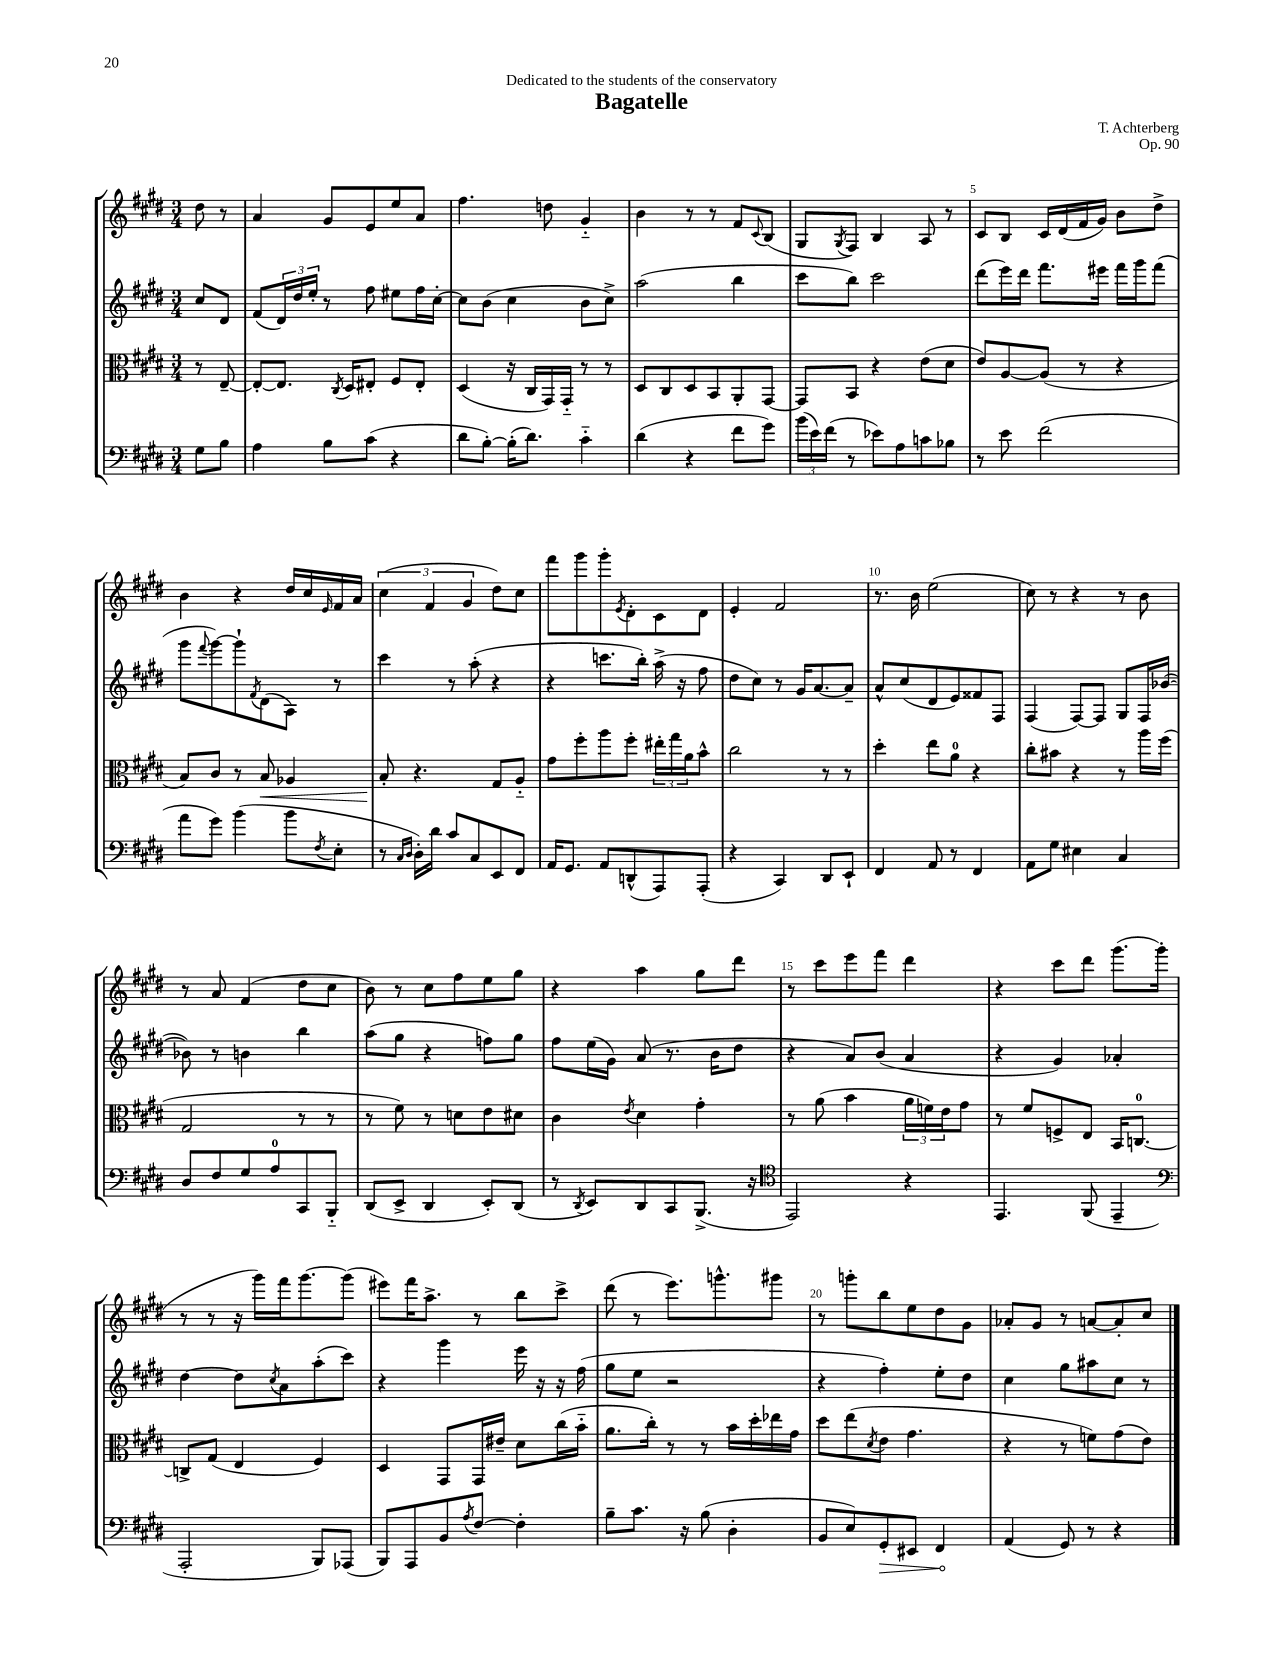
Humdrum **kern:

**kern	**kern	**kern	**kern
*staff4	*staff3	*staff2	*staff1
*clefF4	*clefC3	*clefG2	*clefG2
*k[f#c#g#d#]	*k[f#c#g#d#]	*k[f#c#g#d#]	*k[f#c#g#d#]
*M3/4	*M3/4	*M3/4	*M3/4
8G#	8r	8cc#	8dd#
8B	[8E~	8d#	8r
=	=	=	=
4A	8E'_	(8f#	4a
.	8.E]	24d#)	.
.	.	24dd#	.
.	.	24ee'	.
8B	.	8r	8g#
.	8qC#	.	.
.	16D#	.	.
(8c#	8E#'	8ff#	8e
4r	8F#	8ee#	8ee
.	8E#'	16ff#	8a
.	.	[16cc#'	.
=	=	=	=
8d#	(4D#	8cc#]	4.ff#
[8B')	.	(8b	.
(16B']	16r	4cc#	.
8.d#)	16C#	.	.
.	16GG#)	.	8dd
.	16GG#'~	.	.
4c#'~	8r	8b	4g#'~
.	8r	8cc#^)	.
=	=	=	=
(4d#	8D#	(2aa	4b
.	8C#	.	.
4r	8D#	.	8r
.	8BB	.	8r
8f#	8AA'	4bb	8f#
.	.	.	8qqc#
8g#)	[8GG#	.	(8B
=	=	=	=
(24b	8GG#]	8ccc#	8G#
24e)	.	.	.
(24f#	.	.	.
.	.	.	8qG#
8r	8BB	8bb)	8F#)
8e-)	4r	2ccc#	4B
8A	.	.	.
8c	(8e	.	8A
8B-	8d#	.	8r
=	=	=	=
8r	8e)	(8ddd#	8c#
8e	[8A	16eee)	8B
.	.	16ddd#	.
(2f#	(8A]	8.fff#	16c#
.	.	.	(16d#
.	8r	.	16f#
.	.	16eee#	16g#)
.	4r	16fff#	8b
.	.	16ggg#	.
.	.	(8fff#	8dd#^
=	=	=	=
8a	8B)	8ggg#	4b
.	.	8qqfff#	.
8g#)	8c#	[8ggg#)	.
(4b	8r	8ggg#`]	4r
.	.	8qf#	.
.	8B	(8d#	.
8b	4A-	8A)	16dd#
.	.	.	16cc#
8qF#	.	.	16qqe
8E'	.	8r	16f#
.	.	.	16a
=	=	=	=
8r	8B'	4ccc#	(6cc#
16qqC#	.	.	.
16qqD#	.	.	.
16D#')	4.r	.	.
.	.	.	6f#
16d#	.	.	.
8c#	.	8r	.
.	.	.	6g#
8C#	.	(8aa'	.
8EE	8G#	4r	8dd#)
8FF#	8A'~	.	8cc#
=	=	=	=
16AA	8g#	4r	8fff#
8.GG#	.	.	.
.	8ff#'	.	8ggg#
8AA	8aa	8.ccc	8ggg#'
.	.	.	8qe
(8DD^^	8ff#'	.	8d#'
.	.	16bb')	.
8AAA)	24ee#'	(16aa^	8c#
.	24gg#	.	.
.	.	16r	.
.	24a	.	.
(8AAA'	8b^^	8ff#	8d#
=	=	=	=
4r	2cc#	8dd#	4e'
.	.	8cc#)	.
4CC#)	.	8r	2f#
.	.	16g#	.
.	.	[8.a	.
8DD#	8r	.	.
8EE`	8r	8a~]	.
=	=	=	=
4FF#	4dd#'	8a^^	8.r
.	.	(8cc#	.
.	.	.	16b
8AA	8ee	8d#	(2ee
8r	8a	8e)	.
4FF#	4r	8f##	.
.	.	8F#	.
=	=	=	=
8AA	8cc#'	(4F#	8cc#)
8G#	8b#	.	8r
4E#	4r	[8F#)	4r
.	.	8F#]	.
4C#	8r	8G#	8r
.	16aa	16F#	8b
.	(16ff#	([16b-	.
=	=	=	=
8D#	2G#	8b-])	8r
8F#	.	8r	8a
8G#	.	4b	(4f#
8A	.	.	.
8CC#	8r	4bb	8dd#
8BBB'~	8r	.	8cc#
=	=	=	=
(8DD#	8r	(8aa	8b)
8EE^	8f#)	8gg#	8r
4DD#	8r	4r	8cc#
.	8d	.	8ff#
8EE')	8e	8ff)	8ee
(8DD#	8d#	8gg#	8gg#
=	=	=	=
8r	4c#	8ff#	4r
8qDD#	.	.	.
8EE)	.	(16ee	.
.	.	16g#)	.
.	8qe	.	.
8DD#	4d#	(8a	4aa
8CC#	.	8.r	.
(8.BBB^	4g#'	.	8gg#
.	.	16b	.
.	.	8dd#	8ddd#
16r	.	.	.
=	=	=	=
*clefC4	*	*	*
2EE)	8r	4r	8r
.	(8a	.	8ccc#
.	4b	8a)	8eee
.	.	(8b	8fff#
4r	24a	4a	4ddd#
.	24f)	.	.
.	24e	.	.
.	8g#	.	.
=	=	=	=
4.EE	8r	4r	4r
.	8f#	.	.
.	8F^	4g#)	8ccc#
(8FF#	8E	.	8ddd#
4EE~	16BB	4a-'	(8.ggg#
.	[8.C	.	.
.	.	.	16ggg#'
=	=	=	=
*clefF4	*	*	*
2AAA'	8C^]	[4dd#	8r
.	(8G#	.	8r
.	4E	8dd#]	16r
.	.	.	16ggg#)
.	.	8qcc#	.
.	.	8a	16fff#
.	.	.	[8.ggg#
8BBB)	4F#)	(8aa'	.
(8AAA-	.	8ccc#)	(8ggg#]
=	=	=	=
8BBB)	4D#	4r	8eee#)
8AAA	.	.	16fff#
.	.	.	8.aa^
8BB	8GG#	4ggg#	.
8qA	.	.	.
[8F#	16GG#	.	8r
.	16e#~	.	.
4F#']	8d#	16eee	8bb
.	.	16r	.
.	(16cc#	16r	8ccc#^
.	16b'~	(16ff#	.
=	=	=	=
8B~	8.a	8gg#	(8ddd#
8.c#	.	8ee	8r
.	16cc#')	.	.
.	8r	2r	8.eee)
16r	.	.	.
(8B	8r	.	.
.	.	.	8.ggg^^
4D#'	16b	.	.
.	16dd#'	.	.
.	16ee-	.	8ggg#
.	16g#	.	.
=	=	=	=
8BB	8dd#	4r	8r
8E)	(8ee	.	8ggg'
.	8qd#	.	.
8GG#'	8e	4ff#')	8bb
8EE#	4.g#	.	8ee
4FF#	.	8ee'	8dd#
.	.	8dd#	8g#
=	=	=	=
(4AA	4r	4cc#	8a-'
.	.	.	8g#
8GG#)	8r	8gg#	8r
8r	8f)	8aa#	[8a
4r	(8g#	8cc#	8a']
.	8e)	8r	8cc#
==	==	==	==
*-	*-	*-	*-
